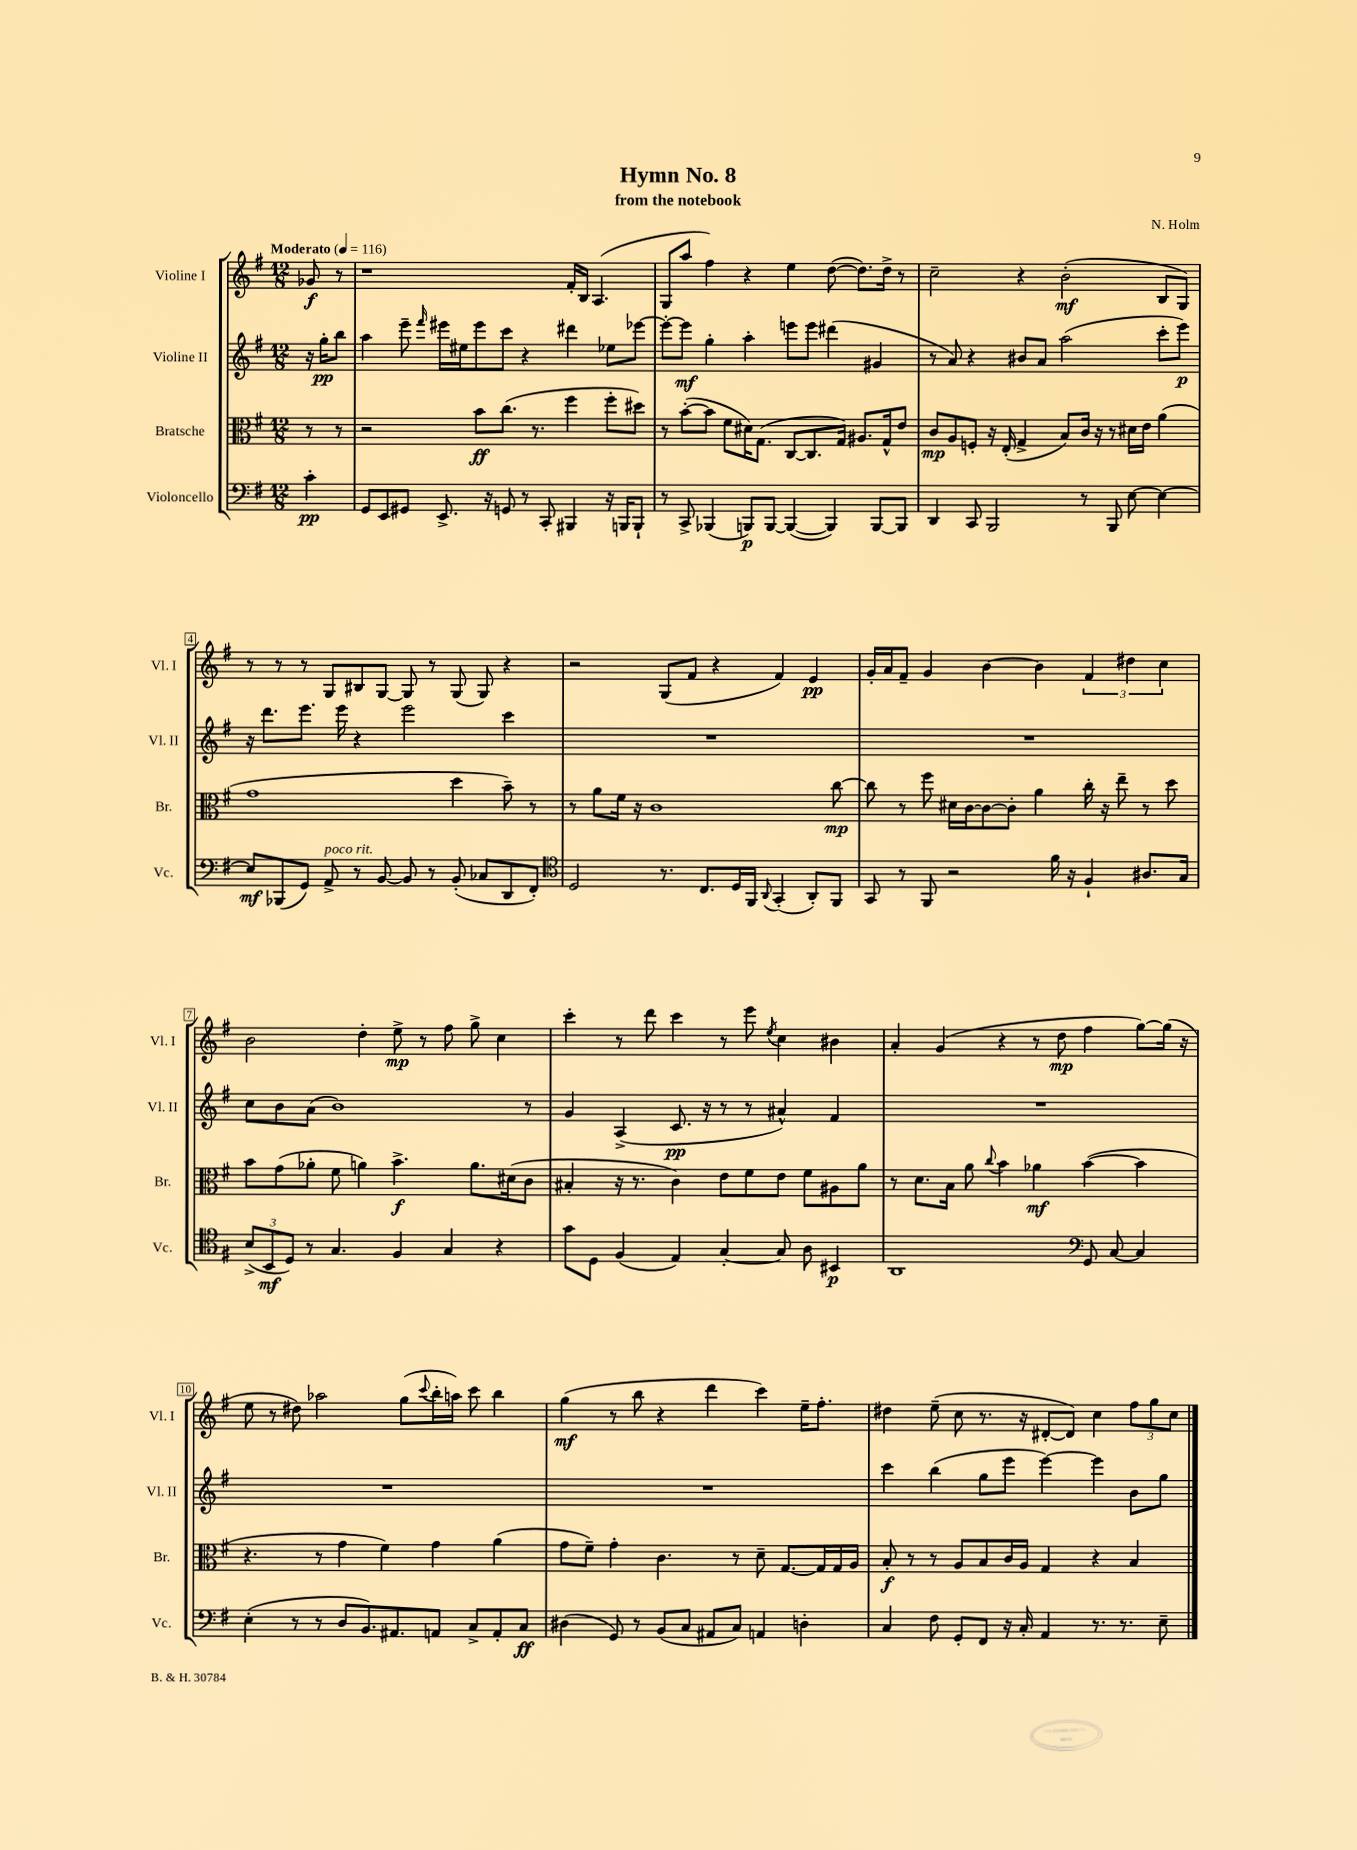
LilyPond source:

\header { title = "Hymn No. 8" composer = "N. Holm" subtitle = "from the notebook" }
<<
\new StaffGroup <<
\new Staff = "s0" \with { instrumentName = "Violine I" shortInstrumentName = "Vl. I" } {
    \clef treble \key g \major \numericTimeSignature \time 12/8 \partial 4 \tempo "Moderato" 4 = 116
    ges'8\f r8 |
    r1 fis'16-. b16 a4.( |
    g8 a''8 fis''4) r4 e''4 d''8~( d''8.) d''16-> r8 |
    c''2-- r4 b'2-.\mf( b8 g8) |
    r8 r8 r8 g8 bis8 g8~ g8 r8 g8( g8) r4 |
    r2 g8( fis'8 r4 fis'4) e'4\pp |
    g'16-. a'16 fis'8-- g'4 b'4~ b'4 \tuplet 3/2 { fis'4 dis''4 c''4 } |
    b'2 d''4-. e''8->\mp r8 fis''8 g''8-> c''4 |
    c'''4-. r8 d'''8 c'''4 r8 e'''8 \acciaccatura { e''8 } c''4 bis'4 |
    a'4-. g'4( r4 r8 d''8\mp fis''4 g''8~) g''16( r16 |
    e''8 r8 dis''8) aes''2 g''8( \appoggiatura { c'''8 } b''16-. a''16) c'''8 b''4 |
    g''4\mf( r8 b''8 r4 d'''4 c'''4) e''16-- fis''8.-. |
    dis''4 e''8--( c''8 r8. r16 dis'8~-. dis'8) c''4 \tuplet 3/2 { fis''8 g''8 c''8 } \bar "|." |
}
\new Staff = "s1" \with { instrumentName = "Violine II" shortInstrumentName = "Vl. II" } {
    \clef treble \key g \major \numericTimeSignature \time 12/8 \partial 4
    r16 g''16-.\pp b''8 |
    a''4 e'''8-- \grace { fis'''16 } eis'''16 eis''16 eis'''8 c'''8 r4 dis'''4 ees''8 ees'''8~ |
    ees'''8~-. ees'''8\mf g''4-. a''4-. e'''8 e'''8 dis'''4( gis'4 |
    r8 a'8) r4 bis'8 a'8 a''2( c'''8-. e'''8\p) |
    r16 d'''8. e'''8. e'''16 r4 e'''2 c'''4 |
    R1. |
    R1. |
    c''8 b'8 a'8( b'1) r8 |
    g'4 a4->( c'8.\pp r16 r8 r8 ais'4-^) fis'4 |
    R1. |
    R1. |
    R1. |
    c'''4 b''4( g''8 e'''8 e'''4~) e'''4 b'8 g''8 \bar "|." |
}
\new Staff = "s2" \with { instrumentName = "Bratsche" shortInstrumentName = "Br." } {
    \clef alto \key g \major \numericTimeSignature \time 12/8 \partial 4
    r8 r8 |
    r2 b'8\ff c''8.( r8. fis''4 fis''8-. dis''8) |
    r8 b'8~-.( b'8 fis'8 dis'16) g8.( c8~ c8. g16) ais8. g16-^ e'8 |
    c'8\mp a8 f8-. r16 e16-.( g4-> b8) c'16 r16 r8 dis'16 e'16 a'4( |
    g'1 d''4 b'8--) r8 |
    r8 a'8 fis'16 r16 c'1 c''8~\mp |
    c''8 r8 fis''8 dis'16 c'16~ c'8~ c'8-. a'4 c''16-. r16 e''8-- r8 d''8 |
    b'8 g'8( aes'8-. fis'8 a'4) b'4.->\f a'8. dis'16( c'8 |
    bis4-. r16 r8. c'4) e'8 fis'8 e'8 fis'8 ais8 a'8 |
    r8 d'8. b16 a'8 \appoggiatura { c''8 } b'4 aes'4\mf b'4~( b'4 |
    r4. r8 g'4 fis'4) g'4 a'4( |
    g'8 fis'8--) g'4-. c'4. r8 d'8-- g8.~ g16 g16 a16 |
    b8-.\f r8 r8 a8 b8 c'16 a16 g4 r4 b4 \bar "|." |
}
\new Staff = "s3" \with { instrumentName = "Violoncello" shortInstrumentName = "Vc." } {
    \clef bass \key g \major \numericTimeSignature \time 12/8 \partial 4
    c'4-.\pp |
    g,8 e,8 gis,8 e,8.-> r16 g,8 r8 c,8-. bis,,4 r16 b,,16 b,,8-! |
    r8 c,8-> bes,,4( b,,8\p) b,,8~ b,,4~( b,,4) b,,8~ b,,8 |
    d,4 c,8 b,,2 r8 b,,8 e8~ e4~ |
    e8\mf bes,,8( g,8) a,8->^\markup { \italic "poco rit." } r8 b,8~ b,8 r8 b,8-.( ces8 d,8 fis,8-.) |
    \clef tenor d2 r8. c8. d16 fis,16 \appoggiatura { a,8 } g,4-.( a,8-.) fis,8 |
    g,8 r8 fis,8 r2 fis'16 r16 fis4-! ais8. g16 |
    \tuplet 3/2 { b8->( b,8\mf d8) } r8 g4. fis4 g4 r4 |
    g'8 d8 fis4( e4) g4~-. g8 a8 bis,4\p |
    a,1 \clef bass g,8 c8~ c4 |
    e4-.( r8 r8 d8 b,8.) ais,8. a,8 c8-> a,8-. c8\ff |
    dis4( g,8) r8 b,8( c8 ais,8 c8) a,4 d4-. |
    c4 fis8 g,8-. fis,8 r16 c16-. a,4 r8. r8. e8-- \bar "|." |
}
>>
>>
\layout { \context { \Score \override BarNumber.stencil = #(make-stencil-boxer 0.1 0.3 ly:text-interface::print) } }
